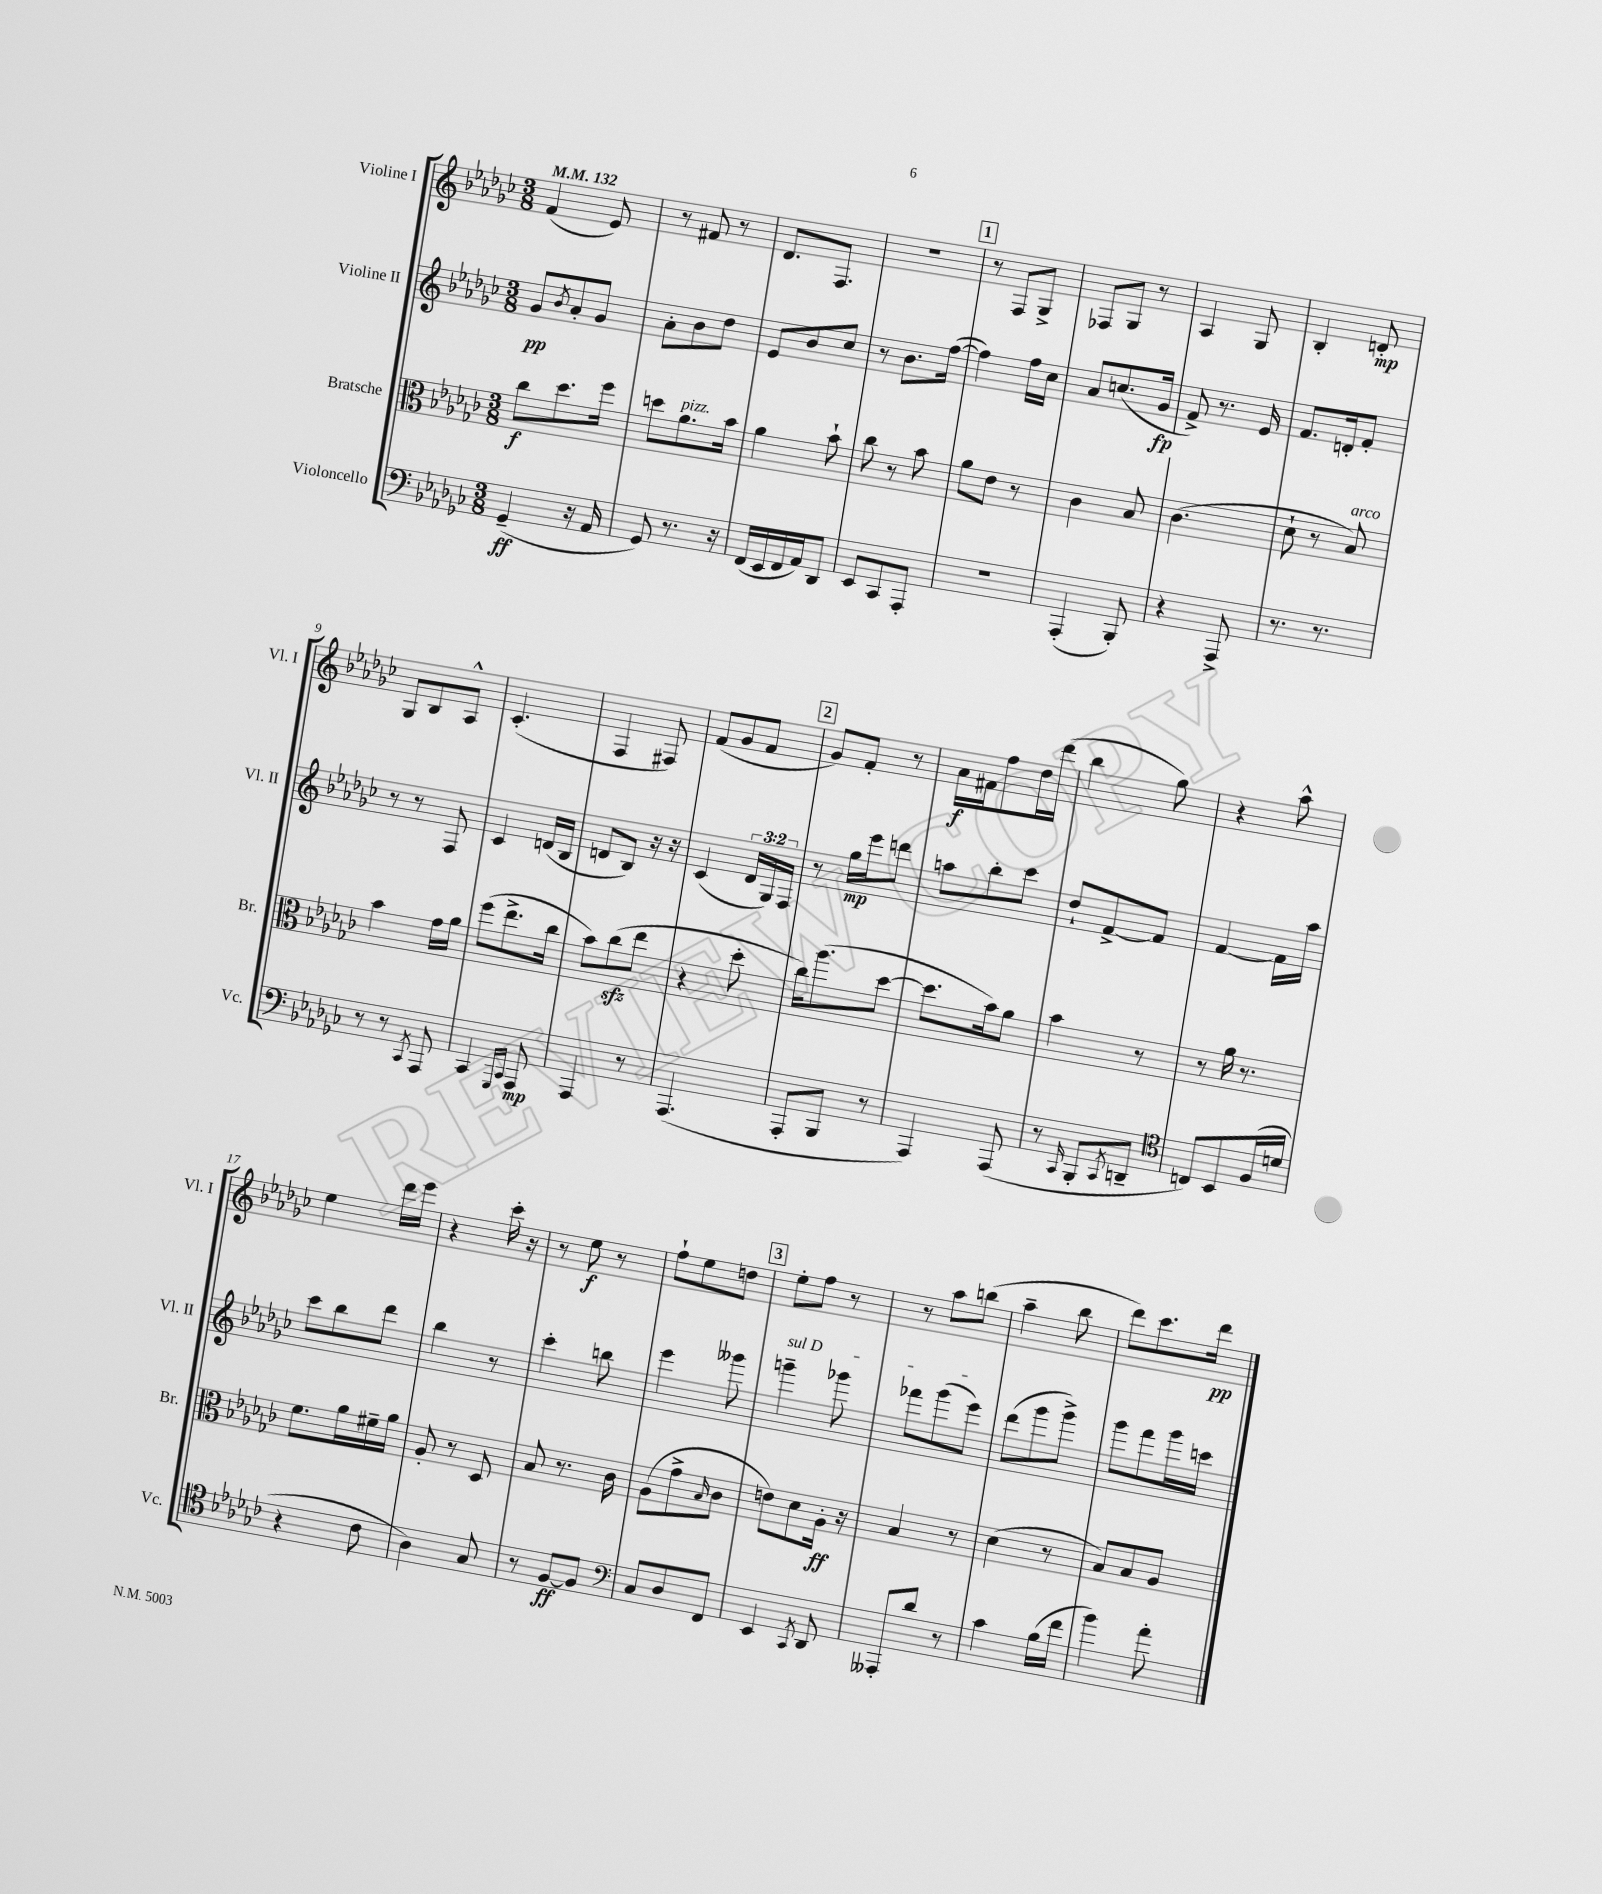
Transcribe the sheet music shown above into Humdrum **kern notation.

**kern	**dynam	**kern	**dynam	**kern	**dynam	**kern	**dynam
*part4	*part4	*part3	*part3	*part2	*part2	*part1	*part1
*staff4	*staff4	*staff3	*staff3	*staff2	*staff2	*staff1	*staff1
*I"Violoncello	*	*I"Bratsche	*	*I"Violine II	*	*I"Violine I	*
*I'Vc.	*	*I'Br.	*	*I'Vl. II	*	*I'Vl. I	*
*clefF4	*	*clefC3	*	*clefG2	*	*clefG2	*
*k[b-e-a-d-g-c-]	*	*k[b-e-a-d-g-c-]	*	*k[b-e-a-d-g-c-]	*	*k[b-e-a-d-g-c-]	*
*M3/8	*	*M3/8	*	*M3/8	*	*M3/8	*
*MM132	*	*MM132	*	*MM132	*	*MM132	*
=1	=1	=1	=1	=1	=1	=1	=1
(4GG-~/	ff	8cc-\L	f	8g-/L	pp	(4f/	.
.	.	.	.	8qb-/	.	.	.
.	.	8.dd-\	.	8a-'/	.	.	.
16r	.	.	.	8g-/J	.	8e-/)	.
16AA-/	.	16ff\Jk	.	.	.	.	.
=2	=2	=2	=2	=2	=2	=2	=2
8GG-/)	.	8ddn\L	.	8a-'\L	.	8r	.
!	!	!LO:TX:a:i:t=pizz.	!	!	!	!	!
8.r	.	8.a-\	.	8b-\	.	8f#X/	.
.	.	.	.	8dd-\J	.	8r	.
16r	.	16b-\Jk	.	.	.	.	.
=3	=3	=3	=3	=3	=3	=3	=3
(16FF/LL	.	4a-\	.	8e-/L	.	8.d-/L	.
16EE-/	.	.	.	.	.	.	.
16FF/	.	.	.	8b-/	.	.	.
16AA-/J)	.	.	.	.	.	8.F/J	.
8DD-/J	.	8b-`\	.	8cc-/J	.	.	.
=4	=4	=4	=4	=4	=4	=4	=4
8EE-/L	.	8cc-\	.	8r	.	4.r	.
8CC-/	.	8r	.	8.b-\L	.	.	.
8AAA-'/J	.	8b-\	.	.	.	.	.
.	.	.	.	([16ff\Jk	.	.	.
!!LO:REH:place=s1:t=1
=5	=5	=5	=5	=5	=5	=5	=5
4.r	.	8a-\L	.	4ff\])	.	8r	.
.	.	8e-\J	.	.	.	8F/L	.
.	.	8r	.	16ff\LL	.	8G-^/J	.
.	.	.	.	16cc-\JJ	.	.	.
=6	=6	=6	=6	=6	=6	=6	=6
(4AAA-'/	.	4c-\	.	8a-/L	.	8F-X/L	.
.	.	.	.	(8.ccn/	.	8G-/J	.
8BBB-'/)	.	8B-/	.	.	.	8r	.
.	.	.	.	16g-/Jk	fp	.	.
=7	=7	=7	=7	=7	=7	=7	=7
4r	.	(4.c-\	.	8f^/)	.	4A-/	.
.	.	.	.	8.r	.	.	.
8AAA-^/	.	.	.	.	.	8G-/	.
.	.	.	.	16e-/	.	.	.
=8	=8	=8	=8	=8	=8	=8	=8
8.r	.	8d-`\	.	8.f/L	.	4B-'/	.
.	.	8r	.	.	.	.	.
8.r	.	.	.	16dn'/k	.	.	.
!	!	!LO:TX:a:i:t=arco	!	!	!	!	!
.	.	8B-/)	.	8f'/J	.	8dn'/	mp
!!LO:LB:g=z
=9	=9	=9	=9	=9	=9	=9	=9
8r	.	4b-\	.	8r	.	8G-/L	.
8r	.	.	.	8r	.	8B-/	.
8qCC-/	.	.	.	.	.	.	.
8AAA-/	.	16g-\LL	.	8F/	.	8A-^^/J	.
.	.	16a-\JJ	.	.	.	.	.
=10	=10	=10	=10	=10	=10	=10	=10
4CC-/	.	(8ff\L	.	4c-/	.	(4.c-'/	.
.	.	8.ee-^\	.	.	.	.	.
16qqGGG-/LL	.	.	.	.	.	.	.
16qqCC-/JJ	.	.	.	.	.	.	.
8AAA-/	mp	.	.	(16dn/LL	.	.	.
.	.	16cc-\Jk	.	16B-/JJ	.	.	.
=11	=11	=11	=11	=11	=11	=11	=11
4AAA-/	.	8b-\L)	.	8dn/L	.	4F/	.
.	.	(8cc-zz\	.	8B-/J)	.	.	.
8r	.	8ee-\J	.	16r	.	8F#X/)	.
.	.	.	.	16r	.	.	.
=12	=12	=12	=12	=12	=12	=12	=12
(4.AAA-/	.	4r	.	(4c-/	.	(8f/L	.
.	.	.	.	.	.	8g-/	.
.	.	8dd-'\	.	24d-/LL	.	8f/J	.
.	.	.	.	24G-/)	.	.	.
.	.	.	.	24F/JJ	.	.	.
!!LO:REH:place=s1:t=2
=13	=13	=13	=13	=13	=13	=13	=13
8AAA-'/L	.	16cc-\KL)	.	8r	.	8g-/L)	.
.	.	(8.aa-\	.	.	.	.	.
8BBB-/J	.	.	.	16gg-\LL	mp	8f'/J	.
.	.	.	.	16eee-\J	.	.	.
8r	.	[8dd-\J	.	8dddn\J	.	8r	.
=14	=14	=14	=14	=14	=14	=14	=14
4AAA-/)	.	8.dd-\L]	.	8aan\L	.	16a-\LL	f
.	.	.	.	.	.	16f#X\J	.
.	.	.	.	8bb-'\	.	8ff\	.
.	.	16b-\k)	.	.	.	.	.
(8AAA-/	.	8a-\J	.	8ccc-\J	.	16dd-\L	.
.	.	.	.	.	.	(16ddd-\JJ	.
=15	=15	=15	=15	=15	=15	=15	=15
8r	.	4b-\	.	8dd-`/L	.	4bb-\	.
16qqCC-/	.	.	.	.	.	.	.
8BBB-'/L	.	.	.	[8f^/	.	.	.
8qCC-/	.	.	.	.	.	.	.
8DDn~/J	.	8r	.	8f/J]	.	8gg-\)	.
=16	=16	=16	=16	=16	=16	=16	=16
*clefC4	*	*	*	*	*	*	*
8Cn/L)	.	8r	.	[4f/	.	4r	.
8BB-/	.	16a-\	.	.	.	.	.
.	.	8.r	.	.	.	.	.
(16F/L	.	.	.	16f\LL]	.	8aa-^^\	.
16dn/JJ	.	.	.	16aa-\JJ	.	.	.
!!LO:LB:g=z
=17	=17	=17	=17	=17	=17	=17	=17
4r	.	8.f\L	.	8ccc-\L	.	4ee-\	.
.	.	.	.	8bb-\	.	.	.
.	.	16a-\L	.	.	.	.	.
8c-\	.	16f#X~\	.	8ddd-\J	.	16ddd-\LL	.
.	.	16a-\JJ	.	.	.	16eee-\JJ	.
=18	=18	=18	=18	=18	=18	=18	=18
4A-\)	.	8A-'/	.	4bb-\	.	4r	.
.	.	8r	.	.	.	.	.
8G-/	.	8D-/	.	8r	.	16ccc-'\	.
.	.	.	.	.	.	16r	.
=19	=19	=19	=19	=19	=19	=19	=19
8r	.	8B-/	.	4ccc-'\	.	8r	.
[8F/L	ff	8.r	.	.	.	8ee-\	f
8F/J]	.	.	.	8bbn\	.	8r	.
.	.	16c-\	.	.	.	.	.
=20	=20	=20	=20	=20	=20	=20	=20
*clefF4	*	*	*	*	*	*	*
8C-/L	.	(8A-\L	.	4eee-\	.	8ff`\L	.
8D-/	.	8g-^\	.	.	.	8ee-\	.
.	.	16qqB-/	.	.	.	.	.
8FF/J	.	8c-\J	.	8ggg--X\	.	8ddn\J	.
!!LO:REH:place=s1:t=3
=21	=21	=21	=21	=21	=21	=21	=21
!	!	!	!	!LO:TX:a:i:t=sul D	!	!	!
4EE-/	.	8en\L)	.	4gggn~\	.	8ee-'\L	.
.	.	8d-\	.	.	.	8ff\J	.
8qCC-/	.	.	.	.	.	.	.
8DD-/	.	16A-'\Jk	ff	8ggg-X\	.	8r	.
.	.	16r	.	.	.	.	.
=22	=22	=22	=22	=22	=22	=22	=22
8AAA--X'/L	.	4B-/	.	8fff-X\L	.	8r	.
8d-/J	.	.	.	(8ggg-\	.	8aa-\L	.
8r	.	8r	.	8eee-\J)	.	(8bbn\J	.
=23	=23	=23	=23	=23	=23	=23	=23
4c-\	.	(4d-\	.	(8ddd-\L	.	4aa-~\	.
.	.	.	.	8ggg-\	.	.	.
(16B-\LL	.	8r	.	8ggg-^\J)	.	8bb-\	.
16f\JJ	.	.	.	.	.	.	.
=24	=24	=24	=24	=24	=24	=24	=24
4b-\)	.	8B-/L)	.	8ggg-\L	.	8ddd-\L)	.
.	.	8B-/	.	8fff\	.	8.ccc-\	.
8a-'\	.	8A-/J	.	16ggg-\L	.	.	.
.	.	.	.	16cccn\JJ	.	16ddd-\Jk	pp
==	==	==	==	==	==	==	==
*-	*-	*-	*-	*-	*-	*-	*-
